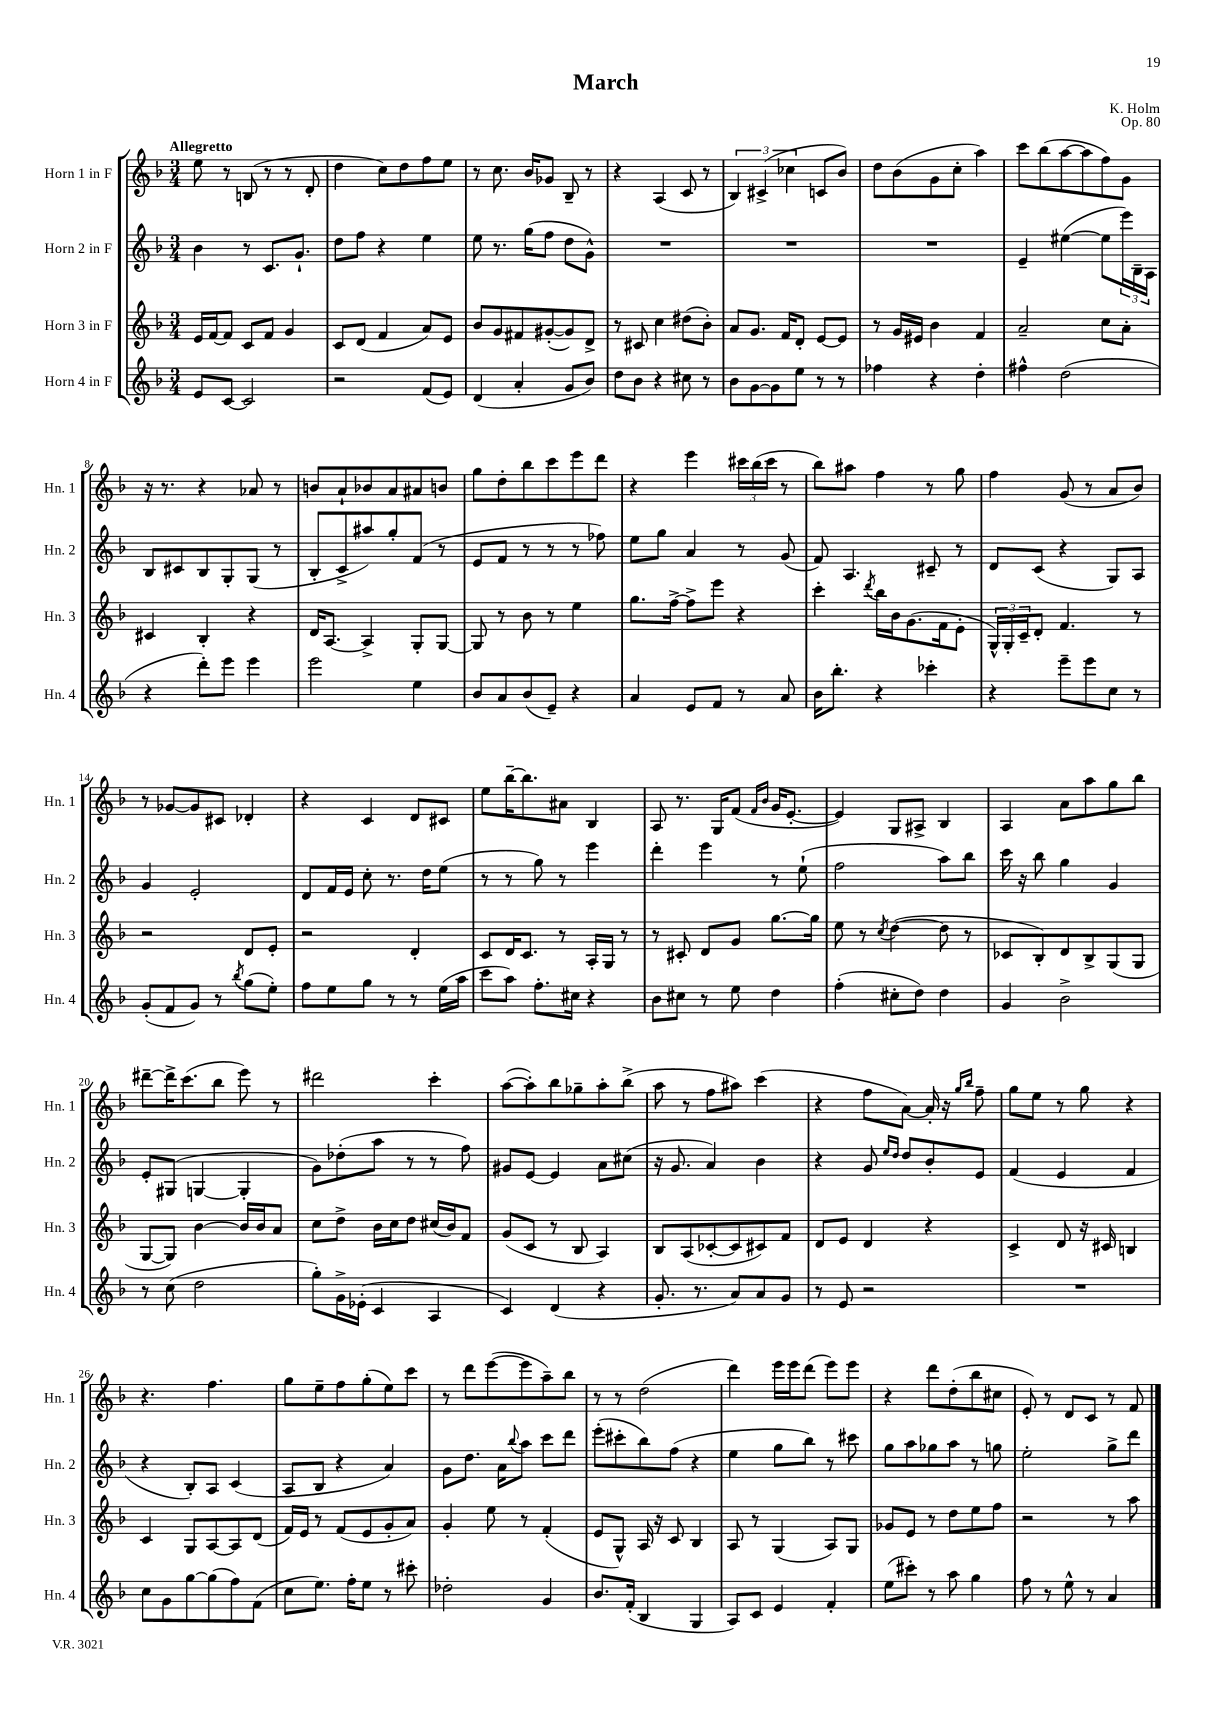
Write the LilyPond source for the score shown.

\header { title = "March" composer = "K. Holm" opus = "Op. 80" }
<<
\new StaffGroup <<
\new Staff = "s0" \with { instrumentName = "Horn 1 in F" shortInstrumentName = "Hn. 1" } {
    \clef treble \key f \major \numericTimeSignature \time 3/4 \tempo "Allegretto"
    e''8 r8 b8( r8 r8 d'8-. |
    d''4 c''8) d''8 f''8 e''8 |
    r8 c''8. bes'16 ges'8 bes8-- r8 |
    r4 a4( c'8 r8 |
    \tuplet 3/2 { bes4) cis'4->( ces''4 } c'8 bes'8) |
    d''8 bes'8( g'8 c''8-. a''4) |
    c'''8 bes''8( a''8~ a''8 f''8) g'8 |
    r16 r8. r4 aes'8 r8 |
    b'8 a'8-! bes'8 a'8 ais'8 b'8 |
    g''8 d''8-. bes''8 c'''8 e'''8 d'''8 |
    r4 e'''4 \tuplet 3/2 { cis'''16 bes''16( cis'''16 } r8 |
    bes''8) ais''8 f''4 r8 g''8 |
    f''4 g'8( r8 a'8 bes'8) |
    r8 ges'8~ ges'8 cis'8 des'4-. |
    r4 c'4 d'8 cis'8 |
    e''8 bes''16~-- bes''8. ais'8 bes4 |
    a8 r8. g16 f'8( \grace { f'16 bes'16 } g'16 e'8.~-. |
    e'4) g8 ais8-> bes4 |
    a4 a'8 a''8 g''8 bes''8 |
    dis'''8~-- dis'''16-> c'''8.( bes''8 e'''8) r8 |
    dis'''2 c'''4-. |
    a''8~( a''8-.) bes''8 ges''8-- a''8-. bes''8->( |
    a''8 r8 f''8 ais''8) c'''4( |
    r4 f''8 a'8~) a'16-. r16 \grace { g''16 bes''16 } f''8-- |
    g''8 e''8 r8 g''8 r4 |
    r4. f''4. |
    g''8 e''8-- f''8 g''8-.( e''8) c'''8 |
    r8 d'''8 e'''8~( e'''8 a''8--) bes''8 |
    r8 r8 d''2( |
    d'''4) e'''16 e'''16 d'''8( e'''8) e'''8 |
    r4 d'''8 d''8-.( bes''8 cis''8 |
    e'8-.) r8 d'8 c'8 r8 f'8 \bar "|." |
}
\new Staff = "s1" \with { instrumentName = "Horn 2 in F" shortInstrumentName = "Hn. 2" } {
    \clef treble \key f \major \numericTimeSignature \time 3/4
    bes'4 r8 c'8. g'8.-! |
    d''8 f''8 r4 e''4 |
    e''8 r8. g''16( f''8 d''8 g'8-^) |
    R2. |
    R2. |
    R2. |
    e'4-- eis''4~( eis''8 \tuplet 3/2 { e'''16) bes16-- a16 } |
    bes8 cis'8 bes8 g8-. g8( r8 |
    bes8-. c'8-> ais''8) g''8-. f'8( r8 |
    e'8 f'8 r8 r8 r8 fes''8) |
    e''8 g''8 a'4 r8 g'8( |
    f'8) a4. cis'8-- r8 |
    d'8 c'8( r4 g8) a8 |
    g'4 e'2-. |
    d'8 f'16 e'16 c''8-. r8. d''16 e''8( |
    r8 r8 g''8) r8 e'''4 |
    d'''4-. e'''4 r8 e''8-!( |
    f''2 a''8) bes''8 |
    c'''16 r16 bes''8 g''4 g'4 |
    e'8-. gis8( g4~ g4-. |
    g'8) des''8-.( a''8 r8 r8 f''8) |
    gis'8 e'8~ e'4 a'8 cis''8( |
    r16 g'8. a'4) bes'4 |
    r4 g'8 \grace { e''16 d''16 } d''8 bes'8-. e'8 |
    f'4( e'4 f'4 |
    r4 bes8-.) a8 c'4( |
    a8 bes8 r4 a'4) |
    g'8 d''8. a'16 \appoggiatura { bes''8 } a''8 c'''8 d'''8 |
    e'''8-.( cis'''8-. bes''8) f''8( r4 |
    e''4 g''8 bes''8) r8 cis'''8 |
    g''8 a''8 ges''8 a''8 r8 g''8 |
    e''2-. g''8-> d'''8 \bar "|." |
}
\new Staff = "s2" \with { instrumentName = "Horn 3 in F" shortInstrumentName = "Hn. 3" } {
    \clef treble \key f \major \numericTimeSignature \time 3/4
    e'16 f'16~ f'8 c'8 f'8 g'4 |
    c'8 d'8( f'4 a'8) e'8 |
    bes'8 g'8 fis'8 gis'8~-.( gis'8) d'8-> |
    r8 cis'8 c''4 dis''8( bes'8-.) |
    a'8 g'8. f'16 d'8-. e'8~ e'8 |
    r8 g'16 eis'16 bes'4 f'4 |
    a'2-- c''8 a'8-. |
    cis'4 bes4-. r4 |
    d'16 a8.~ a4-> g8-. g8~ |
    g8 r8 bes'8 r8 e''4 |
    g''8. f''16~-> f''8-> e'''8 r4 |
    c'''4-. \acciaccatura { d'''8 } bes''16 bes'16 g'8.( f'16 e'8-. |
    \tuplet 3/2 { g16-^) g16-. c'16-- } d'8-. f'4. r8 |
    r2 d'8 e'8-. |
    r2 d'4-. |
    c'8 d'16 c'8. r8 a16-. g16 r8 |
    r8 cis'8-. d'8 g'8 g''8.~ g''16 |
    e''8 r8 \acciaccatura { c''8 } d''4~( d''8 r8 |
    ces'8 bes8-.) d'8 bes8-> g8( g8 |
    g8~ g8) bes'4~ bes'16 bes'16 a'8 |
    c''8 d''8-> bes'16 c''16 d''8 cis''16( bes'16) f'8 |
    g'8( c'8 r8 bes8 a4) |
    bes8 a8( ces'8~-. ces'8 cis'8) f'8 |
    d'8 e'8 d'4 r4 |
    c'4-> d'8 r16 cis'16 b4 |
    c'4 g8 a8~ a8 d'8( |
    f'16) e'16 r8 f'8( e'8 g'8-. a'8) |
    g'4-. e''8 r8 f'4-.( |
    e'8 g8-^) a16 r16 c'8 bes4 |
    a8 r8 g4( a8) g8 |
    ges'8 e'8 r8 d''8 e''8 f''8 |
    r2 r8 a''8 \bar "|." |
}
\new Staff = "s3" \with { instrumentName = "Horn 4 in F" shortInstrumentName = "Hn. 4" } {
    \clef treble \key f \major \numericTimeSignature \time 3/4
    e'8 c'8~ c'2 |
    r2 f'8( e'8) |
    d'4( a'4-. g'8 bes'8) |
    d''8 bes'8 r4 cis''8 r8 |
    bes'8 g'8~ g'8 e''8 r8 r8 |
    fes''4 r4 d''4-. |
    fis''4-^ d''2( |
    r4 d'''8-.) e'''8 e'''4 |
    e'''2 e''4 |
    bes'8 a'8 bes'8( e'8--) r4 |
    a'4 e'8 f'8 r8 a'8 |
    bes'16 bes''8.-. r4 ces'''4-. |
    r4 e'''8-- e'''8 c''8 r8 |
    g'8-.( f'8 g'8) r8 \acciaccatura { bes''8 } g''8( e''8-.) |
    f''8 e''8 g''8 r8 r8 e''16( a''16 |
    c'''8 a''8) f''8.-. cis''16 r4 |
    bes'8 cis''8 r8 e''8 d''4 |
    f''4-.( cis''8-. d''8) d''4 |
    g'4 bes'2-> |
    r8 c''8( d''2 |
    g''8-.) g'16-> ees'16-.( c'4 a4 |
    c'4) d'4( r4 |
    g'8.-. r8. a'8) a'8 g'8 |
    r8 e'8 r2 |
    R2. |
    c''8 g'8 g''8~ g''8( f''8) f'8( |
    c''8 e''8.) f''16-. e''8 r8 cis'''8-. |
    des''2-. g'4 |
    bes'8. f'16-.( bes4 g4 |
    a8) c'8 e'4 f'4-. |
    e''8( cis'''8-.) r8 a''8 g''4 |
    f''8 r8 e''8-^ r8 a'4 \bar "|." |
}
>>
>>
